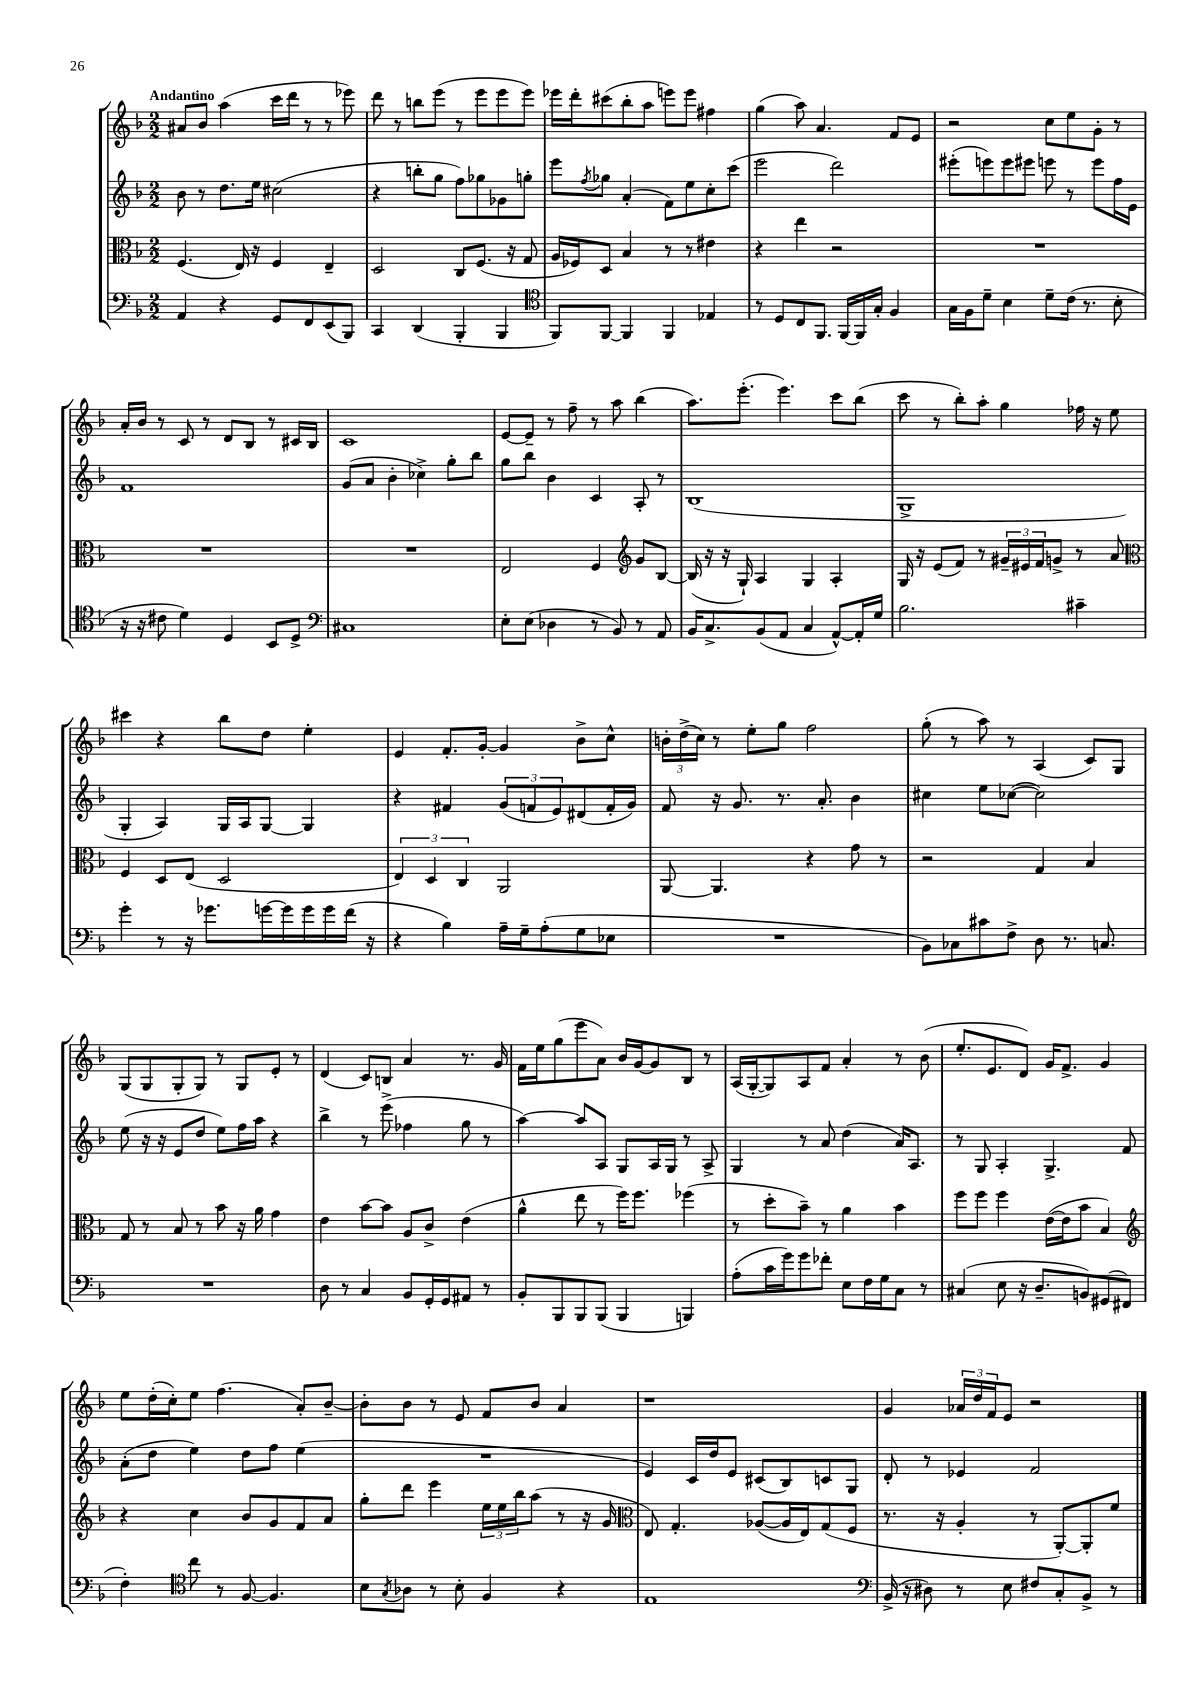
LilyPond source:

<<
\new StaffGroup <<
\new Staff = "s0" {
    \clef treble \key f \major \numericTimeSignature \time 2/2 \tempo "Andantino"
    ais'8 bes'8 a''4( c'''16 d'''16 r8 r8 ees'''8) |
    d'''8 r8 b''8 e'''8( r8 e'''8 e'''8 e'''8) |
    ees'''16 d'''16-. cis'''8( bes''8-. a''8 e'''8) e'''8 fis''4 |
    g''4( a''8) a'4. f'8 e'8 |
    r2 c''8 e''8 g'8-. r8 |
    a'16-. bes'16 r8 c'8 r8 d'8 bes8 r8 cis'16 bes16 |
    c'1 |
    e'8~ e'8-- r8 f''8-- r8 a''8 bes''4( |
    a''8.) e'''8.-.( e'''4.) c'''8 bes''8( |
    c'''8 r8 bes''8-.) a''8-. g''4 fes''16 r16 e''8 |
    cis'''4 r4 bes''8 d''8 e''4-. |
    e'4 f'8.-. g'16~-. g'4 bes'8-> c''8-^ |
    \tuplet 3/2 { b'16-. d''16->( c''16) } r8 e''8-. g''8 f''2 |
    g''8-.( r8 a''8) r8 a4( c'8) g8 |
    g8( g8 g8-. g8) r8 g8 e'8-. r8 |
    d'4( c'8) b8 a'4 r8. g'16 |
    f'16 e''16 g''8( e'''8 a'8) bes'16 g'16~ g'8 bes8 r8 |
    a16( g16~-. g8) a8 f'8 a'4-. r8 bes'8( |
    e''8.-. e'8. d'8) g'16 f'8.-> g'4 |
    e''8 d''16-.( c''16-.) e''8 f''4.( a'8-.) bes'8~-- |
    bes'8-. bes'8 r8 e'8 f'8 bes'8 a'4 |
    r1 |
    g'4 \tuplet 3/2 { aes'16 d''16 f'16 } e'8 r2 \bar "|." |
}
\new Staff = "s1" {
    \clef treble \key f \major \numericTimeSignature \time 2/2
    bes'8 r8 d''8. e''16 cis''2( |
    r4 b''8-. g''8 f''8) ges''8 ges'8 g''8-. |
    e'''8 \acciaccatura { f''8 } ges''8 a'4-.( f'8) e''8 c''8-. c'''8( |
    e'''2 d'''2) |
    eis'''8-.( e'''8) e'''8 eis'''8 e'''8 r8 e'''8 f''16 e'16 |
    f'1 |
    g'8( a'8 bes'4-. ces''4->) g''8-. bes''8 |
    g''8 bes''8 bes'4 c'4 a8-. r8 |
    bes1( |
    g1-> |
    g4-. a4) g16 a16 g8~ g4 |
    r4 fis'4 \tuplet 3/2 { g'8( f'8 e'8) } dis'8( f'16-. g'16) |
    f'8 r16 g'8. r8. a'8.-. bes'4 |
    cis''4 e''8 ces''8~( ces''2) |
    e''8( r16 r16 e'8 d''8 e''8) f''16 a''16 r4 |
    bes''4-> r8 e'''8->( fes''4 g''8 r8 |
    a''4~) a''8 a8 g8 a16 g16 r8 a8-> |
    g4 r8 a'8 d''4( a'16) a8. |
    r8 g8 a4-. g4.-> f'8 |
    a'8-.( d''8 e''4) d''8 f''8 e''4( |
    R1 |
    e'4) c'16 d''16 e'8 cis'8( bes8) c'8 g8 |
    d'8-. r8 ees'4 f'2 \bar "|." |
}
\new Staff = "s2" {
    \clef alto \key f \major \numericTimeSignature \time 2/2
    f4.( e16) r16 f4 e4-- |
    d2 c8 f8.( r16 g8 |
    a16 fes16) d8 bes4 r8 r8 eis'4 |
    r4 e''4 r2 |
    R1 |
    R1 |
    R1 |
    e2 f4 \clef treble g'8 bes8~ |
    bes16( r16 r16 g16-!) a4 g4 a4-. |
    g16 r16 e'8( f'8) r8 \tuplet 3/2 { gis'16-- eis'16 f'16 } g'8-> r8 a'8 |
    \clef alto f4 d8 e8( d2 |
    \tuplet 3/2 { e4) d4 c4 } a,2 |
    a,8~ a,4. r4 g'8 r8 |
    r2 g4 bes4 |
    g8 r8 bes8 r8 bes'8 r16 a'16 g'4 |
    e'4 bes'8~ bes'8 a8 c'8-> e'4( |
    a'4-^ e''8 r8 f''16) f''8. fes''4( |
    r8 d''8-. bes'8--) r8 a'4 bes'4 |
    f''8 f''8 f''4 e'16~( e'16 bes'8 bes4) |
    \clef treble r4 c''4 bes'8 g'8 f'8 a'8 |
    g''8-. d'''8 e'''4 \tuplet 3/2 { e''16 e''16 bes''16 } a''8( r8 r16 g'16 |
    \clef alto e8) g4.-. aes8~( aes16 e16) g8( f8 |
    r8. r16 a4-. r8 a,8~-.) a,8-. f'8 \bar "|." |
}
\new Staff = "s3" {
    \clef bass \key f \major \numericTimeSignature \time 2/2
    a,4 r4 g,8 f,8 e,8( bes,,8) |
    c,4 d,4( bes,,4-. bes,,4 |
    \clef tenor f,8) f,8~ f,4 f,4 ees4 |
    r8 d8 c8 f,8. f,16~ f,16 g16-. f4 |
    g16 f16 d'8-- bes4 d'8-- c'16( r8. bes8-. |
    r16 r16 cis'8 d'4) d4 bes,8 d8-> |
    \clef bass cis1 |
    e8-. e8( des4 r8 bes,8) r8 a,8 |
    bes,16 c8.-> bes,8( a,8 c4 a,8~-^) a,16-. g16 |
    bes2. cis'4-- |
    g'4-. r8 r16 ges'8. g'16~ g'16 g'16 g'16 f'16( r16 |
    r4 bes4) a16-- g16-- a8-.( g8 ees8 |
    R1 |
    bes,8) ces8 cis'8 f8-> d8 r8. c8. |
    R1 |
    d8 r8 c4 bes,8 g,16-. g,16 ais,8 r8 |
    bes,8-. bes,,8 bes,,8 bes,,8( bes,,4 b,,4) |
    a8-.( c'16 g'16) g'8 fes'8-. e8 f16 g16 c8 r8 |
    cis4( e8 r16 d8.-- b,8) gis,8( fis,8 |
    f4-.) \clef tenor c''8 r8 f8~ f4. |
    bes8 \acciaccatura { g8 } aes8 r8 bes8-. f4 r4 |
    e1 |
    \clef bass bes,16->( r16 dis8) r8 e8 fis8 c8-. bes,8-> r8 \bar "|." |
}
>>
>>
\layout { \context { \Score \remove "Bar_number_engraver" } }
